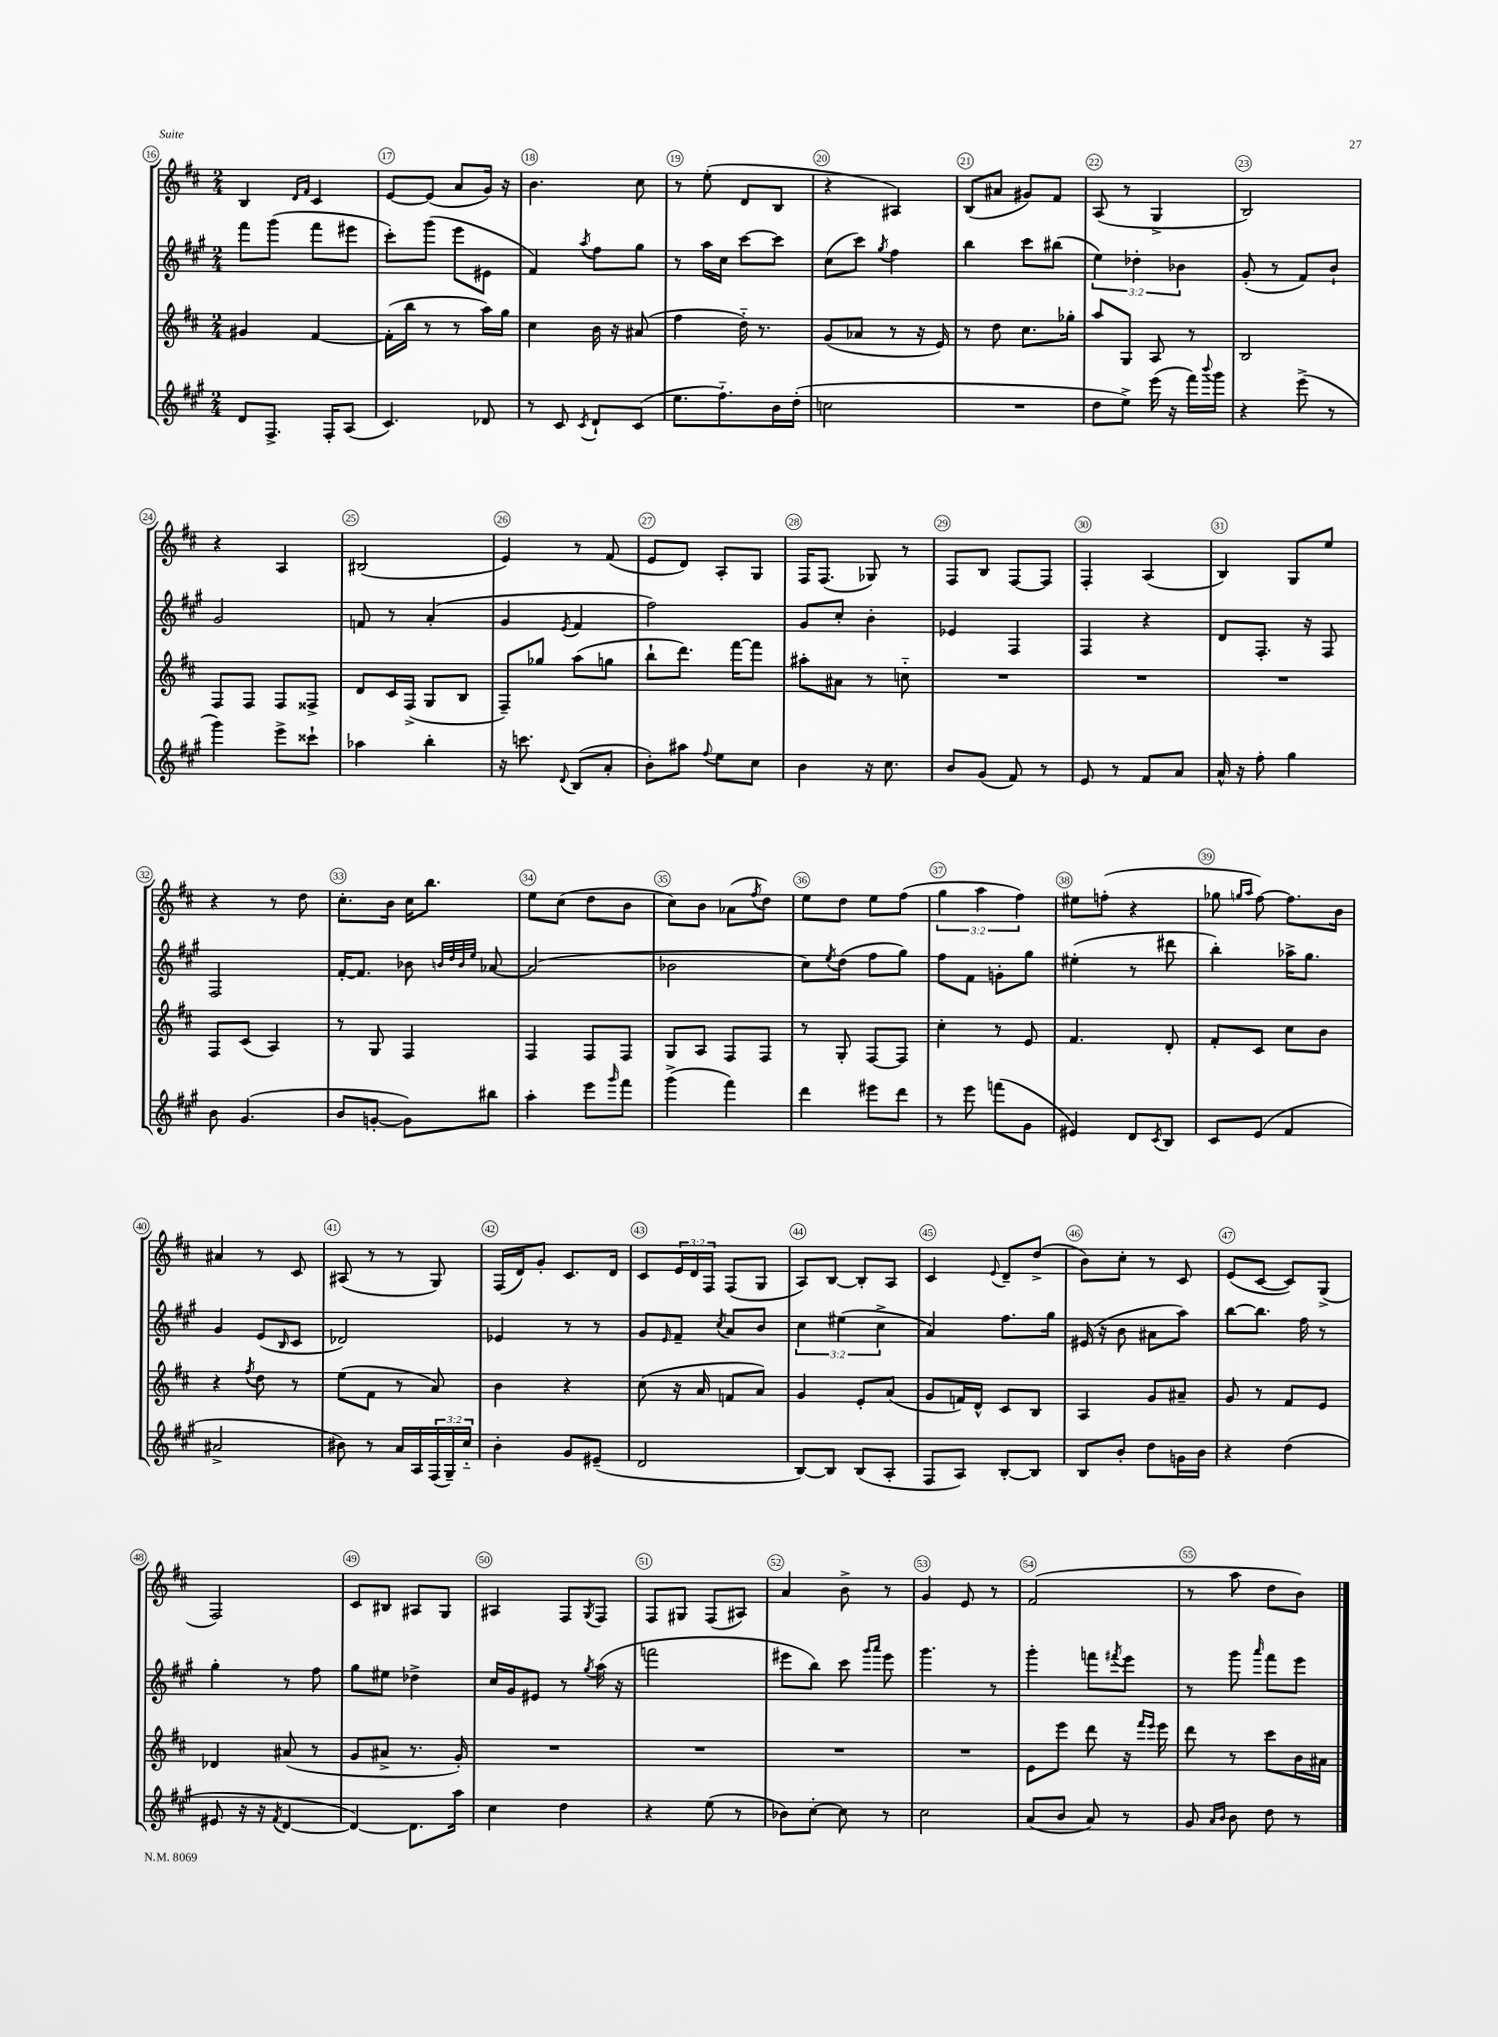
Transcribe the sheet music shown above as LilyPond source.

<<
\new StaffGroup <<
\new Staff = "s0" {
    \clef treble \key d \major \numericTimeSignature \time 2/4 \override Staff.TupletNumber.text = #tuplet-number::calc-fraction-text
    b4 \grace { d'16 fis'16 } cis'4 |
    e'8~ e'8( a'8 g'16) r16 |
    b'4. cis''8 |
    r8 e''8-.( d'8 b8 |
    r4 ais4) |
    b8( ais'8 gis'8) fis'8 |
    a8( r8 g4-> |
    b2) |
    r4 a4 |
    bis2( |
    e'4) r8 fis'8( |
    e'8 d'8) a8-. g8 |
    fis16 fis8.( ges8) r8 |
    fis8 b8 fis8~ fis8 |
    fis4-. a4( |
    b4) g8 e''8 |
    r4 r8 d''8 |
    cis''8.-. b'16 cis''16 b''8. |
    e''8 cis''8( d''8 b'8 |
    cis''8) b'8 aes'8( \acciaccatura { fis''8 } d''8) |
    e''8 d''8 e''8 fis''8( |
    \tuplet 3/2 { g''4 a''4 fis''4) } |
    eis''8 f''8-.( r4 |
    ges''8 \grace { g''16 a''16 } fis''8~) fis''8. b'16 |
    ais'4 r8 cis'8 |
    ais8( r8 r8 g8) |
    fis16( d'16) g'8-. cis'8. d'16 |
    cis'8 \tuplet 3/2 { e'16 d'16 fis16 } fis8( g8 |
    a8) b8~ b8-. a8 |
    cis'4 \appoggiatura { e'8 } d'8-- d''8->( |
    b'8) cis''8-. r8 cis'8 |
    e'8( cis'8~ cis'8) g8->( |
    fis2) |
    cis'8 bis8 ais8 g8 |
    ais4 fis8 \acciaccatura { g8 } fis8 |
    fis8 gis8 fis8( ais8) |
    a'4 b'8-> r8 |
    g'4 e'8 r8 |
    fis'2( |
    r8 a''8 d''8 b'8) \bar "|." |
}
\new Staff = "s1" {
    \clef treble \key a \major \numericTimeSignature \time 2/4 \override Staff.TupletNumber.text = #tuplet-number::calc-fraction-text
    fis'''8 gis'''8( fis'''8 eis'''8 |
    cis'''8-.) gis'''8( e'''8 eis'8 |
    fis'4) \acciaccatura { a''8 } fis''8 gis''8 |
    r8 a''16 cis''16 cis'''8~ cis'''8 |
    cis''8( cis'''8) \acciaccatura { gis''8 } fis''4 |
    b''4 cis'''8 bis''8( |
    \tuplet 3/2 { e''4) des''4-. bes'4 } |
    gis'8-.( r8 fis'8) b'8-! |
    gis'2 |
    f'8 r8 a'4-.( |
    gis'4 \acciaccatura { e'8 } fis'4 |
    fis''2) |
    gis'8 cis''8-. b'4-. |
    ees'4 fis4 |
    fis4 r4 |
    d'8 fis8.-. r16 fis8 |
    fis2 |
    fis'16~-. fis'8. bes'8 \grace { b'32 d''32 b'32 e''32 } aes'8~ |
    aes'2( |
    bes'2 |
    cis''8) \acciaccatura { e''8 } d''8( fis''8 gis''8) |
    fis''8 fis'8 g'8-. gis''8 |
    eis''4-.( r8 dis'''8 |
    b''4-.) aes''16-> gis''8. |
    gis'4 e'8( \grace { b16 } cis'8 |
    des'2) |
    ees'4 r8 r8 |
    gis'8 \grace { e'16 } fis'8-- \acciaccatura { cis''8 } a'8 b'8 |
    \tuplet 3/2 { cis''4 eis''4( cis''4-> } |
    a'4) fis''8. gis''16 |
    eis'16( r16 b'8 ais'8 a''8) |
    b''8~ b''8. fis''16 r8 |
    gis''4-. r8 fis''8 |
    gis''8 eis''8 des''4-> |
    cis''16 gis'16 eis'8 r8 \acciaccatura { gis''8 } a''16( r16 |
    f'''2 |
    eis'''8 b''8) cis'''8 \grace { gis'''16 a'''16 } eis'''8 |
    gis'''4. r8 |
    gis'''4-. f'''8 \acciaccatura { fis'''8 } e'''8 |
    r8 gis'''8 \grace { a'''16 } fis'''8 e'''8 \bar "|." |
}
\new Staff = "s2" {
    \clef treble \key d \major \numericTimeSignature \time 2/4
    gis'4 fis'4~ |
    fis'16-.( b''16 r8 r8 a''16) g''16 |
    cis''4 b'16 r16 ais'8( |
    fis''4 d''16-_) r8. |
    g'8( aes'8 r8 r16 e'16) |
    r8 d''8 cis''8. ges''16-. |
    a''8 g8 a8 r8 |
    b2 |
    fis8 fis8 fis8 fisis8-> |
    d'8 cis'16 fis16->( g8 b8 |
    fis8--) ges''8 a''8( g''8 |
    b''8-! d'''8.) fis'''16~ fis'''8 |
    ais''8-. ais'8 r8 c''8-_ |
    R2 |
    R2 |
    R2 |
    fis8 cis'8( a4) |
    r8 g8 fis4 |
    fis4 fis8 fis8 |
    g8 a8 fis8 fis8 |
    r8 g8-. fis8~ fis8 |
    cis''4-. r8 e'8 |
    fis'4. d'8-. |
    fis'8-. cis'8 cis''8 b'8 |
    r4 \acciaccatura { fis''8 } d''8 r8 |
    e''8( fis'8 r8 a'8) |
    b'4 r4 |
    cis''8( r16 a'16 f'8 a'8) |
    g'4 e'8-. a'8( |
    g'8 f'16) d'16-^ cis'8 b8 |
    a4 g'8 ais'8-- |
    g'8 r8 fis'8 e'8 |
    des'4 ais'8( r8 |
    g'8 ais'8-> r8. g'16-.) |
    R2 |
    R2 |
    R2 |
    R2 |
    e'8 e'''8 d'''8 r16 \grace { fis'''16 e'''16 } e'''16 |
    d'''8 r8 cis'''8 b'16 ais'16 \bar "|." |
}
\new Staff = "s3" {
    \clef treble \key a \major \numericTimeSignature \time 2/4 \override Staff.TupletNumber.text = #tuplet-number::calc-fraction-text
    d'8 fis8.-> fis16-. a8( |
    cis'4.) des'8 |
    r8 cis'8 \acciaccatura { cis'8 } d'8-! cis'8( |
    e''8. fis''8.-_) b'16 d''16-.( |
    c''2 |
    R2 |
    d''8 e''8->) e'''16( r16 fis'''16) \appoggiatura { b'''8 } gis'''16 |
    r4 e'''8->( r8 |
    gis'''4) e'''8-> cisis'''8-! |
    aes''4 b''4-. |
    r16 c'''8. \appoggiatura { d'8 } b8( a'8-. |
    b'8-.) ais''8 \appoggiatura { fis''8 } e''8 cis''8 |
    b'4 r16 cis''8. |
    b'8 gis'8( fis'8) r8 |
    e'8 r8 fis'8 a'8 |
    a'16-^ r16 fis''8-. gis''4 |
    b'8 gis'4.( |
    b'8 g'8~-. g'8) bis''8 |
    a''4-. e'''8 \grace { gis'''16 } fis'''8 |
    gis'''4->( fis'''4) |
    d'''4 eis'''8 d'''8 |
    r8 e'''8 f'''8( gis'8 |
    eis'4) d'8 \acciaccatura { cis'8 } b8 |
    cis'8 e'8( fis'4 |
    ais'2-> |
    bis'8) r8 a'16 a16 \tuplet 3/2 { fis16( gis16--) cis''16-_ } |
    b'4-. gis'8 eis'8--( |
    d'2 |
    b8~) b8 b8( a8-. |
    fis8 a8) b8~-. b8 |
    b8 b'8-. d''8 g'16 b'16 |
    r4 d''4( |
    eis'8 r16 r16 \acciaccatura { fis'8 } d'4~ |
    d'4~) d'8. a''16 |
    cis''4 d''4 |
    r4 e''8( r8 |
    bes'8) cis''8~-. cis''8 r8 |
    cis''2 |
    a'8( b'8 a'8) r8 |
    gis'8 \grace { a'16 b'16 } b'8 d''8 r8 \bar "|." |
}
>>
>>
\layout { \context { \Score currentBarNumber = #16 \override BarNumber.break-visibility = ##(#f #t #t) barNumberVisibility = #all-bar-numbers-visible \override BarNumber.stencil = #(make-stencil-circler 0.1 0.3 ly:text-interface::print) } }
